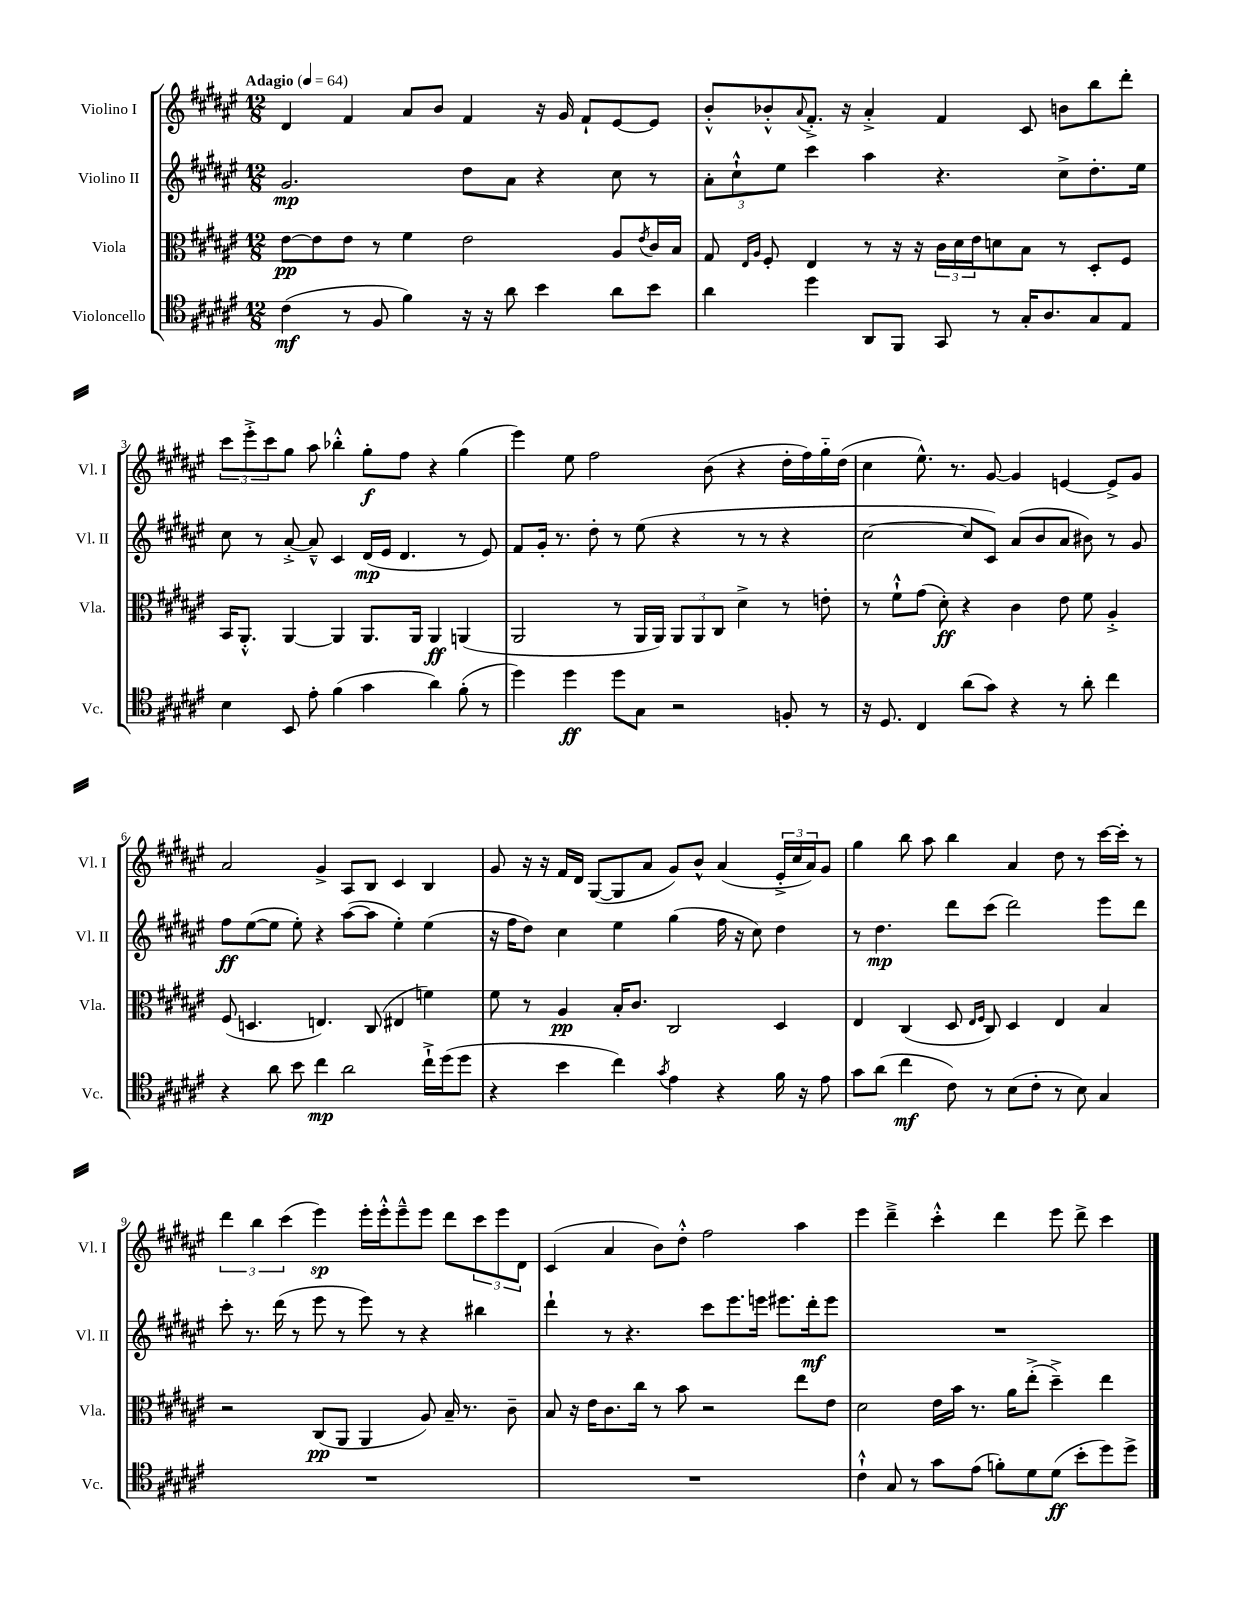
<<
\new StaffGroup <<
\new Staff = "s0" \with { instrumentName = "Violino I" shortInstrumentName = "Vl. I" } {
    \clef treble \key fis \major \numericTimeSignature \time 12/8 \tempo "Adagio" 4 = 64
    dis'4 fis'4 ais'8 b'8 fis'4 r16 gis'16 fis'8-! eis'8~ eis'8 |
    b'8-.-^ bes'8-.-^ \appoggiatura { ais'8 } fis'8.-.-> r16 ais'4-.-> fis'4 cis'8 b'8 b''8 dis'''8-. |
    \tuplet 3/2 { cis'''8 eis'''8-.-> cis'''8 } gis''8 ais''8 bes''4-.-^ gis''8-.\f fis''8 r4 gis''4( |
    eis'''4) eis''8 fis''2 b'8( r4 dis''16-. fis''16) gis''16-_ dis''16( |
    cis''4 eis''8.-^) r8. gis'8~ gis'4 e'4~ e'8-> gis'8 |
    ais'2 gis'4-> ais8 b8 cis'4 b4 |
    gis'8 r16 r16 fis'16 dis'16 gis8~( gis8 ais'8 gis'8) b'8-^ ais'4( \tuplet 3/2 { eis'16-.-> cis''16 ais'16) } gis'8 |
    gis''4 b''8 ais''8 b''4 ais'4 dis''8 r8 cis'''16~ cis'''16-. r8 |
    \tuplet 3/2 { dis'''4 b''4 cis'''4( } eis'''4\sp) eis'''16-. eis'''16-.-^ eis'''8---^ eis'''8 dis'''8 \tuplet 3/2 { cis'''8 eis'''8 dis'8 } |
    cis'4( ais'4 b'8) dis''8-.-^ fis''2 ais''4 |
    eis'''4 dis'''4---> cis'''4-.-^ dis'''4 eis'''8 dis'''8-> cis'''4 \bar "|." |
}
\new Staff = "s1" \with { instrumentName = "Violino II" shortInstrumentName = "Vl. II" } {
    \clef treble \key fis \major \numericTimeSignature \time 12/8
    gis'2.\mp dis''8 ais'8 r4 cis''8 r8 |
    \tuplet 3/2 { ais'8-. cis''8-!-^ eis''8 } cis'''4 ais''4 r4. cis''8-> dis''8.-. eis''16 |
    cis''8 r8 ais'8~-.-> ais'8---^ cis'4 dis'16\mp( eis'16 dis'4. r8 eis'8) |
    fis'8 gis'16-. r8. dis''8-. r8 eis''8( r4 r8 r8 r4 |
    cis''2~ cis''8 cis'8) ais'8( b'8 ais'8 bis'8) r8 gis'8 |
    fis''8\ff eis''8~( eis''8 eis''8-.) r4 ais''8~( ais''8 eis''4-.) eis''4( |
    r16 fis''16 dis''8) cis''4 eis''4 gis''4( fis''16 r16 cis''8) dis''4 |
    r8 dis''4.\mp dis'''8 cis'''8( dis'''2) eis'''8 dis'''8 |
    cis'''8-. r8. dis'''16( r8 eis'''8 r8 eis'''8) r8 r4 bis''4 |
    dis'''4-! r8 r4. cis'''8 eis'''8. e'''16 eis'''8. dis'''16-.\mf eis'''8 |
    R1. \bar "|." |
}
\new Staff = "s2" \with { instrumentName = "Viola" shortInstrumentName = "Vla." } {
    \clef alto \key fis \major \numericTimeSignature \time 12/8
    eis'8~\pp eis'8 eis'8 r8 fis'4 eis'2 ais8 \acciaccatura { eis'8 } cis'16 b16 |
    gis8 \grace { eis16 ais16 } fis8-. eis4 r8 r16 r16 \tuplet 3/2 { cis'16 dis'16 eis'16 } d'8 b8 r8 dis8-. fis8 |
    b,16 ais,8.-.-^ ais,4~ ais,4 ais,8. ais,16 ais,4\ff a,4( |
    ais,2 r8 ais,16 ais,16) \tuplet 3/2 { ais,8 ais,8 cis8 } dis'4-> r8 e'8-. |
    r8 fis'8-!-^ gis'8( dis'8-.\ff) r4 cis'4 eis'8 fis'8 ais4-.-> |
    fis8( d4. e4.) cis8( eis4 f'4) |
    fis'8 r8 ais4\pp b16-. cis'8. cis2 dis4 |
    eis4 cis4( dis8 \grace { eis16 fis16 } cis8) dis4 eis4 b4 |
    r2 cis8\pp( ais,8 ais,4 ais8) b16-- r8. cis'8-- |
    b8 r16 eis'16 cis'8. cis''16 r8 b'8 r2 eis''8 eis'8 |
    dis'2 eis'16 b'16 r8. ais'16 eis''8-.->( dis''4--->) eis''4 \bar "|." |
}
\new Staff = "s3" \with { instrumentName = "Violoncello" shortInstrumentName = "Vc." } {
    \clef tenor \key fis \major \numericTimeSignature \time 12/8
    cis'4\mf( r8 fis8 fis'4) r16 r16 ais'8 b'4 ais'8 b'8 |
    ais'4 dis''4 ais,8 fis,8 gis,8 r8 gis16-. ais8. gis8 eis8 |
    b4 b,8 eis'8-. fis'4( gis'4 ais'4) fis'8-.( r8 |
    dis''4) dis''4\ff dis''8 gis8 r2 f8-. r8 |
    r16 dis8. cis4 ais'8( gis'8) r4 r8 ais'8-. cis''4 |
    r4 ais'8 b'8 cis''4\mp ais'2 cis''16-!-> dis''16( dis''8 |
    r4 b'4 cis''4) \acciaccatura { gis'8 } eis'4 r4 fis'16 r16 eis'8 |
    gis'8 ais'8( cis''4\mf cis'8) r8 b8( cis'8-. r8 b8) gis4 |
    R1. |
    R1. |
    cis'4-!-^ gis8 r8 gis'8 eis'8( f'8-.) dis'8 dis'8\ff( b'8-. dis''8) dis''8-> \bar "|." |
}
>>
>>
